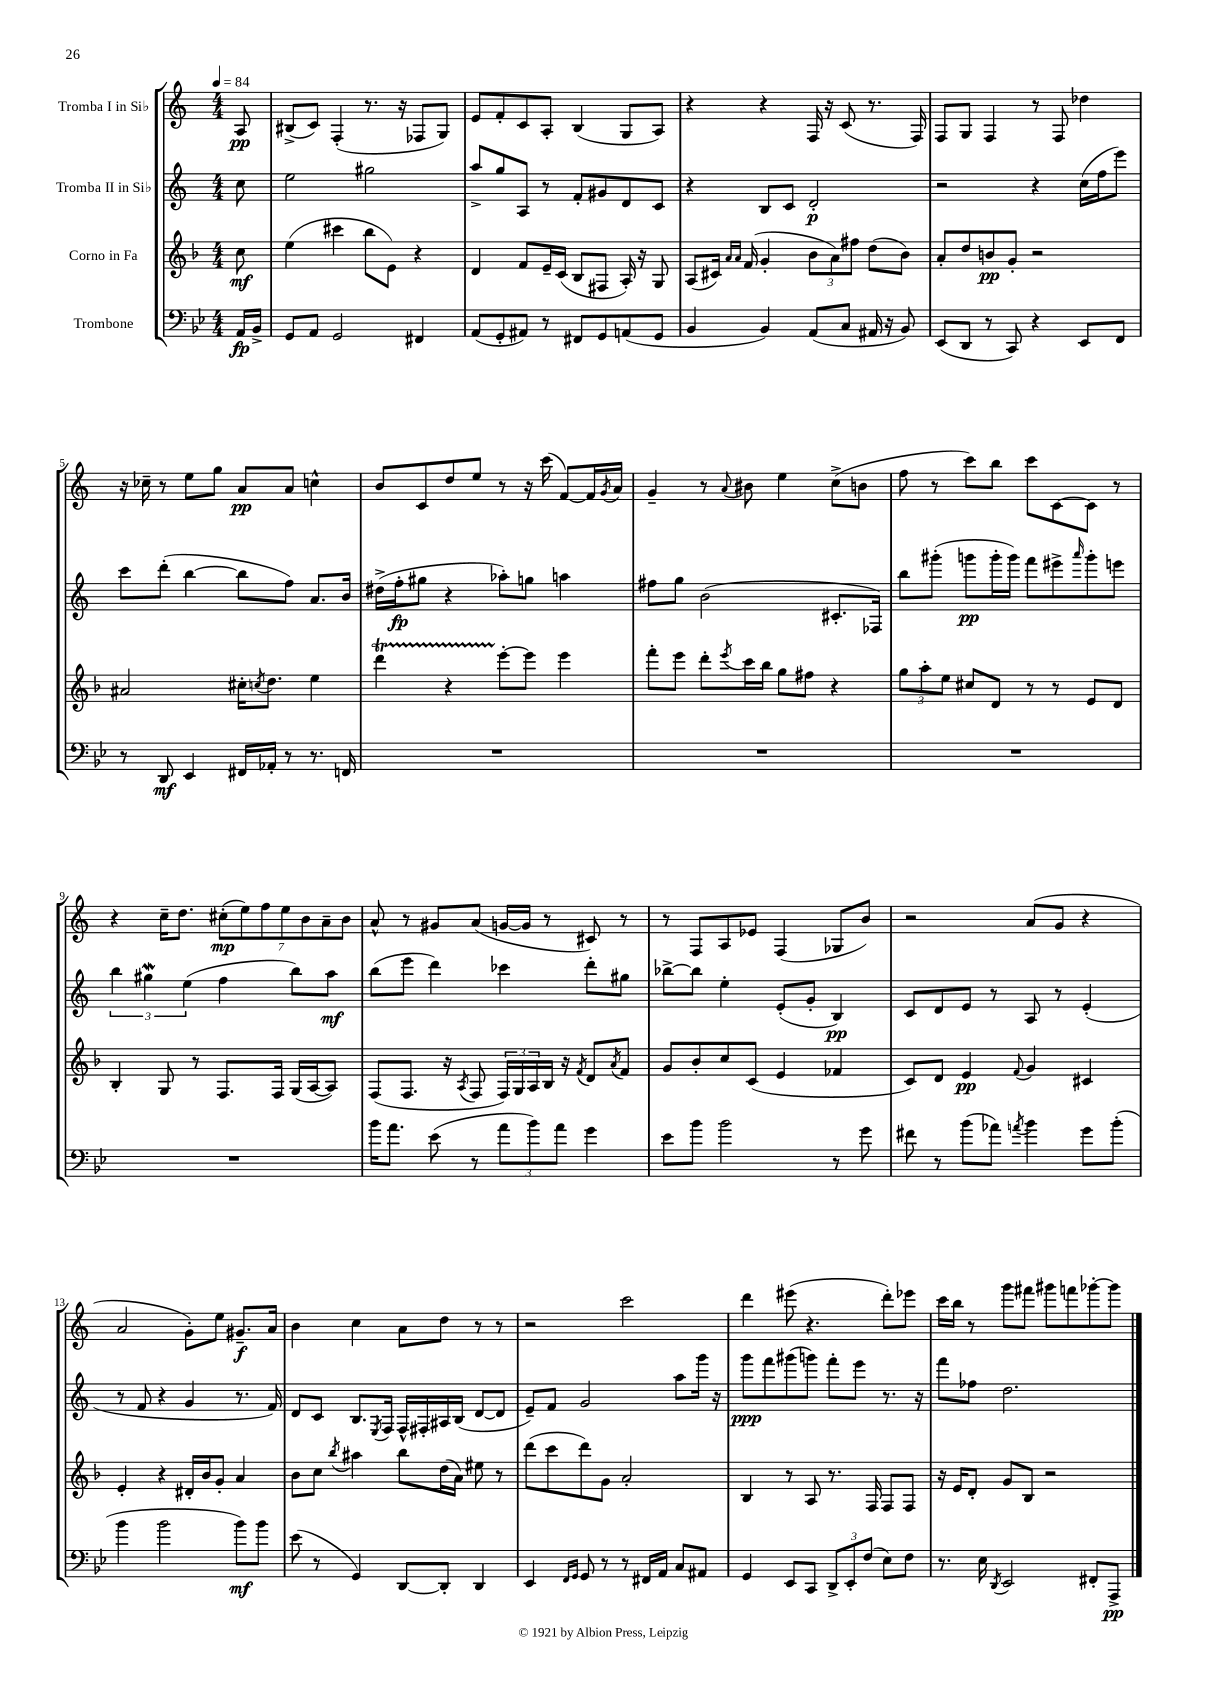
<<
\new StaffGroup <<
\new Staff = "s0" \with { instrumentName = "Tromba I in Sib" } {
    \clef treble \key c \major \numericTimeSignature \time 4/4 \partial 8 \tempo 4 = 84
    a8\pp |
    bis8->( c'8) f4-.( r8. r16 fes8 g8) |
    e'8 f'8-. c'8 a8-. b4( g8 a8) |
    r4 r4 f16 r16 c'8( r8. f16) |
    f8 g8 f4 r8 f8 des''4 |
    r16 ces''16-- r8 e''8 g''8 a'8\pp a'8 c''4-^ |
    b'8 c'8 d''8 e''8 r8 r16 c'''16( f'8~) f'16 \acciaccatura { g'8 } a'16 |
    g'4-- r8 \appoggiatura { a'8 } bis'8 e''4 c''8->( b'8 |
    f''8 r8 c'''8) b''8 c'''8 c'8~ c'8 r8 |
    r4 c''16-- d''8. \tuplet 7/4 { cis''8-.\mp( e''8) f''8 e''8 b'8 a'8-- b'8 } |
    a'8-^ r8 gis'8 a'8( g'16~ g'16 r8 cis'8) r8 |
    r8 f8 a8 ees'8 f4( ges8 b'8) |
    r2 a'8( g'8 r4 |
    a'2 g'8-.) e''8 gis'8.--\f a'16 |
    b'4 c''4 a'8 d''8 r8 r8 |
    r2 c'''2 |
    d'''4 eis'''8( r4. d'''8-.) ees'''8 |
    c'''16 b''16 r8 g'''8 fis'''8 gis'''8 f'''8 ges'''8~-. ges'''8 \bar "|." |
}
\new Staff = "s1" \with { instrumentName = "Tromba II in Sib" } {
    \clef treble \key c \major \numericTimeSignature \time 4/4 \partial 8
    c''8 |
    e''2 gis''2 |
    a''8-> g''8 a8 r8 f'8-. gis'8 d'8 c'8 |
    r4 b8 c'8 d'2-.\p |
    r2 r4 c''16( f''16 e'''8) |
    c'''8 d'''8-.( b''4~ b''8 f''8) a'8. b'16 |
    dis''16->( f''16-.\fp gis''8 r4 aes''8-.) g''8 a''4 |
    fis''8 g''8 b'2( cis'8.-. fes16) |
    b''8 gis'''8-.( g'''8\pp g'''16-. g'''16) f'''8 eis'''8-> \grace { a'''16 } g'''8-. e'''8 |
    \tuplet 3/2 { b''4 gis''4\mordent e''4( } f''4 b''8) a''8\mf |
    b''8( e'''8 d'''4) ces'''4 d'''8-. gis''8 |
    bes''8~-> bes''8 e''4-. e'8-.( g'8-. b4\pp) |
    c'8 d'8 e'8 r8 a8 r8 e'4-.( |
    r8 f'8 r4 g'4 r8. f'16) |
    d'8 c'8 b8. \acciaccatura { e8 } f16 f16-^ fis16-. ais16 b16( d'8~ d'8 |
    e'8--) f'8 g'2 a''8 g'''16 r16 |
    g'''8\ppp f'''8 gis'''8( g'''8) f'''8-. e'''8 r8. r16 |
    f'''8 fes''8 d''2. \bar "|." |
}
\new Staff = "s2" \with { instrumentName = "Corno in Fa" } {
    \clef treble \key f \major \numericTimeSignature \time 4/4 \partial 8
    c''8\mf |
    e''4( cis'''4 bes''8 e'8) r4 |
    d'4 f'8 e'16-- c'16( bes8 fis8 a16-.) r16 g8 |
    a8( cis'16) \grace { a'16 a'16 } f'16( g'4-. \tuplet 3/2 { bes'8 a'8) fis''8 } d''8( bes'8) |
    a'8-. d''8 b'8\pp g'8-. r2 |
    ais'2 cis''16-. \acciaccatura { c''8 } d''8. e''4 |
    d'''4\startTrillSpan r4 e'''8~-.\stopTrillSpan e'''8 e'''4 |
    f'''8-. e'''8 d'''8-. \acciaccatura { e'''8 } c'''16 bes''16 g''8 fis''8 r4 |
    \tuplet 3/2 { g''8 a''8-. e''8 } cis''8 d'8 r8 r8 e'8 d'8 |
    bes4-. g8 r8 f8. f16 g16( a16~ a8) |
    f8( f8. r16 \acciaccatura { a8 } f8 \tuplet 3/2 { f16) g16 a16 } bes16 r16 \acciaccatura { f'8 } d'8 \acciaccatura { a'8 } f'8 |
    g'8 bes'8-. c''8 c'8( e'4 fes'4 |
    c'8) d'8 e'4\pp \appoggiatura { f'8 } g'4 cis'4 |
    e'4-. r4 dis'16-. bes'16 g'8-. a'4 |
    bes'8 c''8 \acciaccatura { bes''8 } ais''4 bes''8 d''16( a'16) eis''8 r8 |
    d'''8( c'''8 d'''8) g'8 a'2-. |
    bes4 r8 a8 r8. f16 f8 f8 |
    r16 e'16 d'8-. g'8 bes8 r2 \bar "|." |
}
\new Staff = "s3" \with { instrumentName = "Trombone" } {
    \clef bass \key bes \major \numericTimeSignature \time 4/4 \partial 8
    a,16\fp bes,16-> |
    g,8 a,8 g,2 fis,4 |
    a,8( g,8-. ais,8) r8 fis,8 g,8 a,8( g,8 |
    bes,4 bes,4) a,8( c8 ais,16 r16 bes,8) |
    ees,8( d,8 r8 c,8) r4 ees,8 f,8 |
    r8 d,8\mf ees,4 fis,16 aes,16-. r8 r8. f,16 |
    R1 |
    R1 |
    R1 |
    R1 |
    bes'16 a'8. ees'8( r8 \tuplet 3/2 { a'8 bes'8) a'8 } g'4 |
    ees'8 bes'8 bes'2 r8 g'8 |
    fis'8 r8 bes'8( aes'8) \acciaccatura { a'8 } bes'4 g'8 bes'8-.( |
    bes'4 bes'2 bes'8\mf) bes'8 |
    ees'8( r8 g,4) d,8~ d,8-. d,4 |
    ees,4 \grace { f,16 g,16 } g,8 r8 r8 fis,16 a,16 c8 ais,8 |
    g,4 ees,8 c,8 \tuplet 3/2 { d,8-> ees,8-. f8( } ees8) f8 |
    r8. ees16 \acciaccatura { d,8 } ees,2 fis,8-. a,,8->\pp \bar "|." |
}
>>
>>
